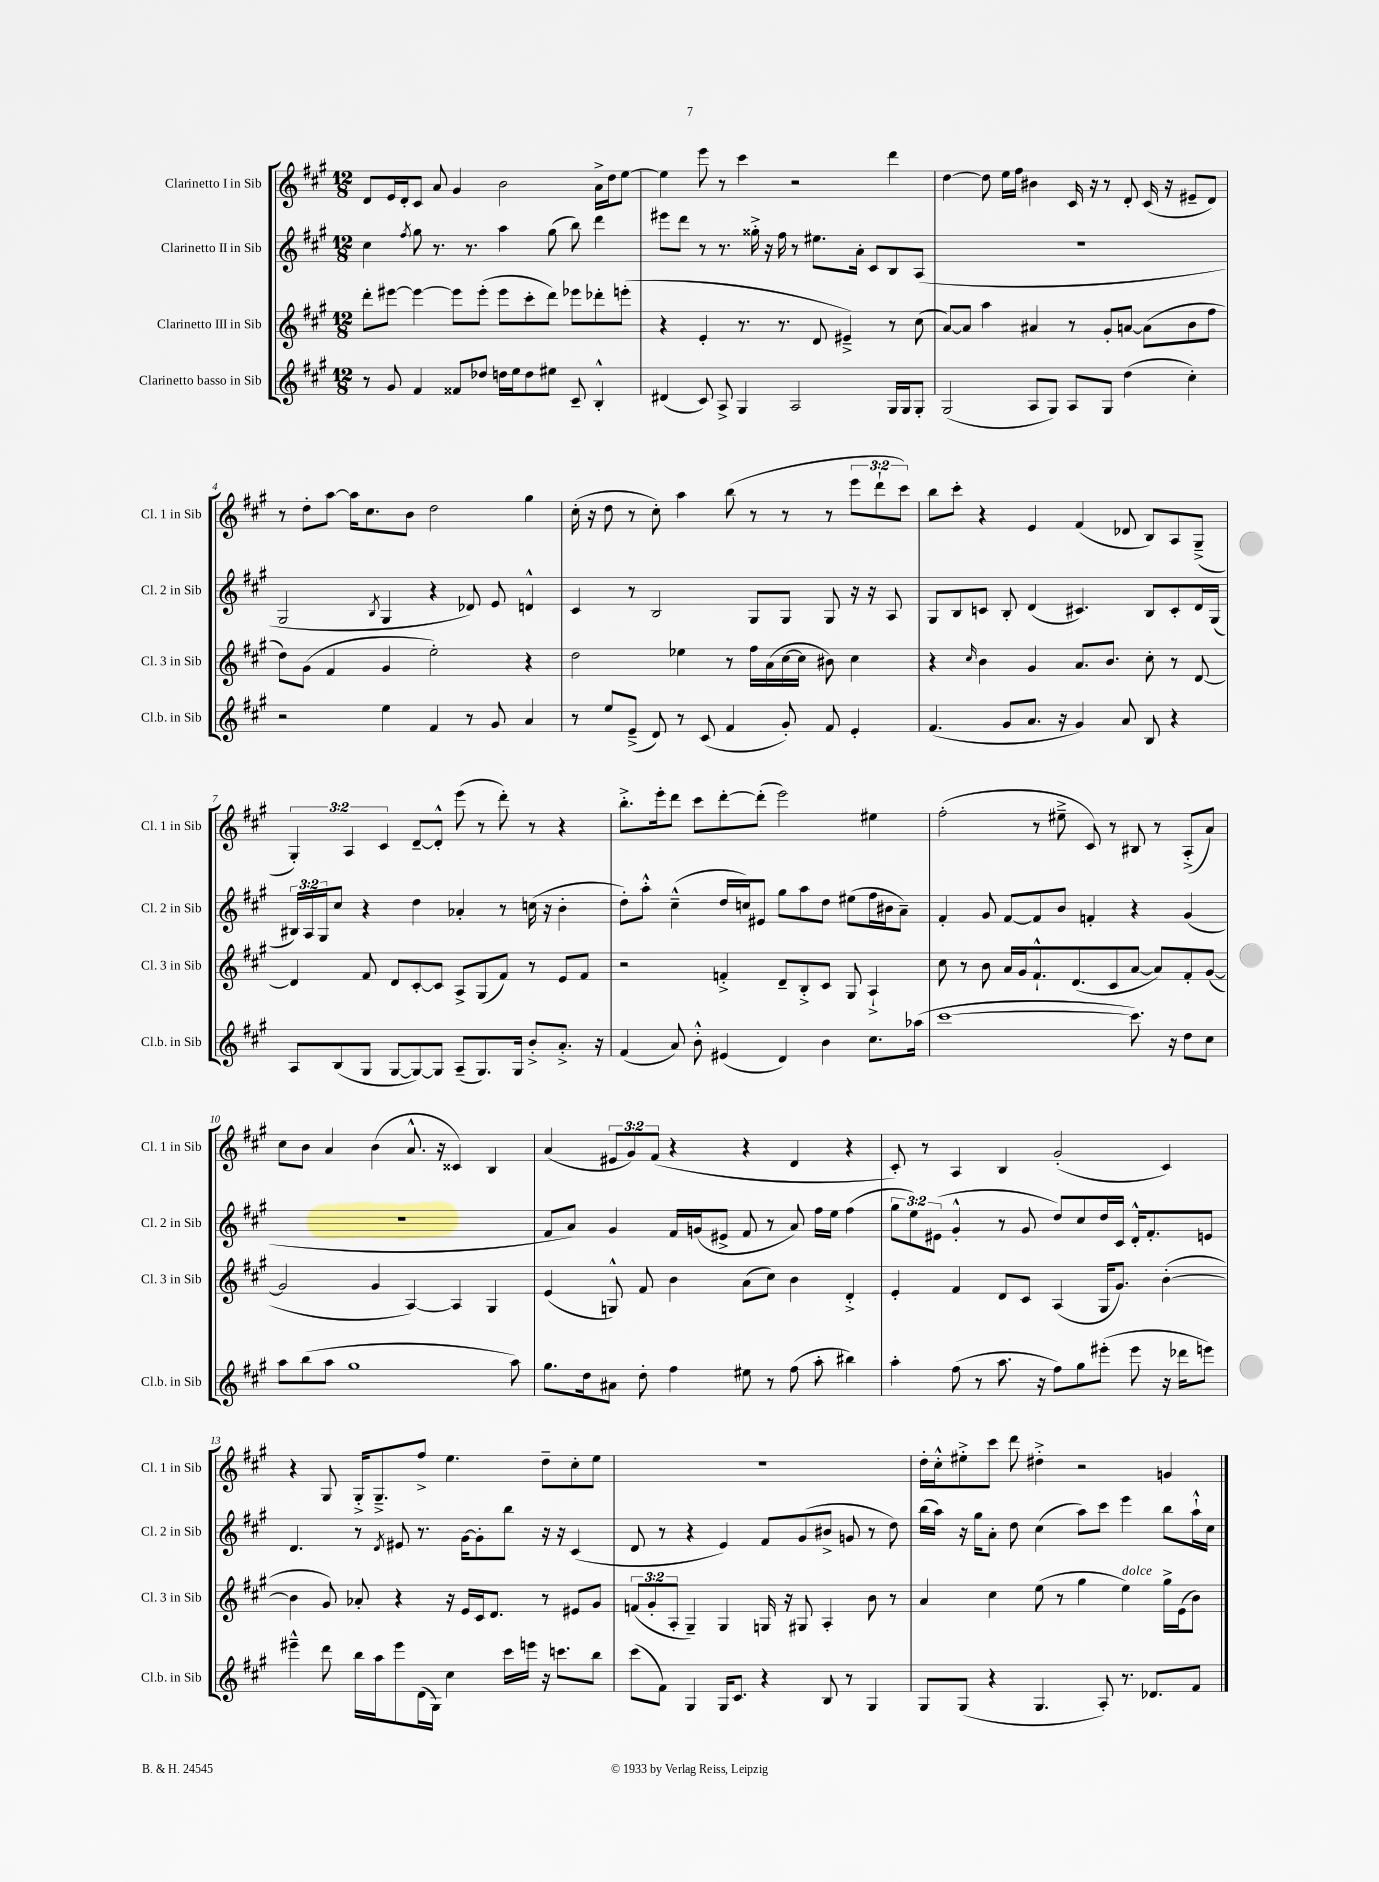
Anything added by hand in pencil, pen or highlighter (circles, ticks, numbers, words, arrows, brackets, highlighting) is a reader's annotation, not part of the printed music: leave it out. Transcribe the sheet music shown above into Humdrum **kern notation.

**kern	**kern	**kern	**kern
*part4	*part3	*part2	*part1
*staff4	*staff3	*staff2	*staff1
*I"Clarinetto basso in Sib	*I"Clarinetto III in Sib	*I"Clarinetto II in Sib	*I"Clarinetto I in Sib
*I'Cl.b. in Sib	*I'Cl. 3 in Sib	*I'Cl. 2 in Sib	*I'Cl. 1 in Sib
*clefG2	*clefG2	*clefG2	*clefG2
*k[f#c#g#]	*k[f#c#g#]	*k[f#c#g#]	*k[f#c#g#]
*M12/8	*M12/8	*M12/8	*M12/8
=1	=1	=1	=1
8r	8ddd'\L	4cc#\	8d/L
8g#/	[8eee#X\J	.	16e/L
.	.	.	16d'/J
.	.	8qff#/	.
4f#/	4eee#\_	8gg#\	8c#/J
.	.	8.r	8a/
8f##X/L	8eee#\L]	.	4g#/
.	.	8.r	.
8dd-X/J	(8eee#'\J	.	.
16ddn\LL	8eee#\L	4aa\	2b\
16ee\J	.	.	.
8dd\	8ccc#'\	.	.
8ee#X\J	8ddd\J)	(8gg#\	.
8c#~/	8eee-X\L	8bb\)	.
4B'^^/	8ddd-X'\	4ddd\	16a^\LL
.	.	.	16dd\J
.	(8eeen'\J	.	[8ee\J
=2	=2	=2	=2
(4d#X/	4r	8eee#X\L	4ee\]
.	.	8ddd\J	.
8c#/)	4e'/	8r	8eee\
8A^/	.	8.r	8r
4G#/	8.r	.	4ccc#\
.	.	16gg##X'^\	.
.	.	16r	.
.	8.r	16ff#\	.
2A/	.	8r	2r
.	8d/	8.ee#X\L	.
.	4e#X~^/)	.	.
.	.	16a'\Jk	.
.	.	8c#/L	.
16G#/LL	8r	8B/	4ddd\
16G#/J	.	.	.
8G#'/J	(8cc#\	(8A/J	.
=3	=3	=3	=3
(2G#/	[8a/L)	1.r	[4dd\
.	8a/J]	.	.
.	4aa\	.	8dd\]
.	.	.	16ee\LL
.	.	.	16ff#\JJ
8A/L	4a#X/	.	4b#X\
8G#/J)	.	.	.
8A/L	8r	.	16c#/
.	.	.	16r
8G#/J	8g#'/L	.	8r
(4dd\	[8an/J	.	8d'/
.	(8a\L]	.	(16c#/
.	.	.	16r
4cc#'\)	8b\	.	8e#X~/L
.	8ff#\J	.	8d/J)
!!LO:LB:g=z
=4	=4	=4	=4
2r	8dd\L)	2G#/	8r
.	(8g#\J	.	8dd'\L
.	4f#/	.	[8aa\J
.	.	.	16aa\KL]
.	.	.	8.cc#\
.	.	8qB/	.
4ee\	4g#/	4G#/	.
.	.	.	8b\J
4f#/	2ee'\)	4r	2dd\
8r	.	8d-X/)	.
8g#/	.	8e/	.
4a/	4r	4dn^^/	4gg#\
=5	=5	=5	=5
8r	2dd\	4c#/	(16cc#'\
.	.	.	16r
8ee/L	.	.	8dd\
(8e~^/J	.	8r	8r
8d/)	.	2B/	8cc#'\)
8r	4ee-X\	.	4aa\
(8c#/	.	.	.
4f#/	8r	.	(8bb\
.	16ff#\LL	8G#/L	8r
.	(16a\	.	.
8g#'/)	[16cc#\	8G#/J	8r
.	16cc#\JJ]	.	.
8f#/	8b#X\)	8G#/	8r
4e'/	4cc#\	16r	12eee\L
.	.	16r	.
.	.	.	12ddd`\
.	.	8A/	.
.	.	.	12ccc#\J)
=6	=6	=6	=6
(4.f#/	4r	8G#/L	8bb\L
.	.	8B/	8ccc#'\J
.	16qqcc#/	.	.
.	4b\	8cn/J	4r
8g#/L	.	8B'/	.
8.a/J	4g#/	(4d/	4e/
16r	.	.	.
4g#/)	8.a/L	4.c#X/)	(4f#/
.	8.b/J	.	.
8a/	.	.	8d-X/
8B/	8cc#'\	8B/L	8B/L)
4r	8r	8c#'/	8A/
.	[8d/	16d/L	(8G#~^/J
.	.	(16G#/JJ	.
!!LO:LB:g=z
=7	=7	=7	=7
8A/L	4d/]	24B#X/LL)	6G#'/)
.	.	24A/	.
.	.	24G#/J	.
(8B/	.	8cc#/J	.
.	.	.	6A/
8G#/J	8f#/	4r	.
.	.	.	6c#/
[8G#/L	8d/L	.	.
8G#/_)	[8c#'/	4dd\	[8d~/L
8G#/J]	8c#/J]	.	8d'^^/J]
(8A~/L	8A^/L	4a-X'/	(8eee\
8.G#/)	(8G#/	.	8r
.	8f#/J)	8r	8ddd'\)
16G#/Jk	.	.	.
8b'^/L	8r	(16ccn\	8r
.	.	16r	.
8.a'^/J	8e/L	4b'\	4r
.	8f#/J	.	.
16r	.	.	.
=8	=8	=8	=8
(4f#/	2r	8dd'\L)	8.bb'^\L
.	.	8aa'^^\J	.
.	.	.	16eee'\k
8a/)	.	(4cc#~^^\	8ddd\J
8b'^^\	.	.	8ccc#\L
(4e#X/	4fn'^/	16dd/LL	[8ddd'\
.	.	16ccn/J)	.
.	.	8e#X/J	(8ddd'\J]
4d/)	8d~/L	8gg#\L	2eee\)
.	8B'^/	8aa\	.
4b\	8c#/J	8dd\J	.
.	8G#/	(8ee#X\L	.
8.cc#\L	4A`^/	16ff#\L	4ee#X\
.	.	16b#X\J	.
.	.	8a~\J)	.
(16aa-X\Jk	.	.	.
=9	=9	=9	=9
[1ccc#	8cc#\	4f#'/	(2ff#'\
.	8r	.	.
.	8b\	8g#/	.
.	16a/LL	[8f#/L	.
.	16g#/J	.	.
.	8.f#`^^/	8f#/]	8r
.	.	8b/J	8ee#X~^\
.	(8.d/	.	.
.	.	4fn'/	8c#/)
.	8c#/	.	8r
8.ccc#\])	[8a/J	4r	8B#X/
.	8a/L])	.	8r
16r	.	.	.
8dd\L	8f#'/	(4g#/	(8A'^/L
8cc#\J	([8g#/J	.	8a/J)
!!LO:LB:g=z
=10	=10	=10	=10
8aa\L	2g#/]	1.r	8cc#\L
(8bb\	.	.	8b\J
8aa\J	.	.	4a/
1gg#	.	.	.
.	4g#/	.	(4b\
.	[4A/)	.	8.a^^/
.	.	.	16r
.	4A/]	.	4c##X/)
.	4G#/	.	4B/
8aa\)	.	.	.
=11	=11	=11	=11
8.gg#\L	(4e/	8f#/L	(4a/
.	.	8a/J)	.
16dd\k	.	.	.
8a#X\J	8Gn^^/)	4g#/	12e#X/L
.	.	.	12g#/)
8dd'\	8f#/	.	.
.	.	.	(12f#/J
4ff#\	4b\	16f#/LL	4r
.	.	(16gn/J	.
.	.	8e#X^/J	.
8ee#X\	(8a\L	8f#/	4r
8r	8cc#\J)	8r	.
(8ff#\	4b\	8a/)	4d/
8aa'\	.	16ff#\LL	.
.	.	16ee\JJ	.
4bb#X\)	4d'^/	(4ff#\	4r
=12	=12	=12	=12
4aa'\	4e'/	12gg#\L	8c#'/)
.	.	12ee\)	.
.	.	.	8r
.	.	(12e#X\J	.
(8ff#\	4f#/	4g#'^^/	4A/
8r	.	.	.
8.aa\	8d/L	8r	4B/
.	8c#/J	8g#/	.
16r	.	.	.
8ff#\L)	(4A/	8dd/L)	(2g#'/
8gg#\	.	8cc#/	.
(8eee#X'\J	16G#/KL	16dd/L	.
.	8.g#/J)	16c#/JJ	.
8eee#\	.	16d'^^/KL	.
.	.	8.f#'/	.
16r	([4b'\	.	4c#/)
16ddd-X\KL	.	.	.
8eeen\J)	.	8en/J	.
!!LO:LB:g=z
=13	=13	=13	=13
4eee#X~^^\	4b\]	4.d/	4r
8ddd\	8g#/)	.	8G#/
16bb\LL	8a-X'/	8r	16G#'^/KL
16aa\J	.	.	8.G#~^/
.	.	8qd/	.
8eee#\	4r	8e#X/	.
(16d\L	.	8.r	8ff#^/J
16G#\JJ)	.	.	.
4cc#\	16r	.	4.ee\
.	16e/LL	[16g#\KL	.
.	16c#/J	8g#'\]	.
.	8.d/J	.	.
16ccc#\LL	.	8bb\J	.
16eeen\JJ	.	.	.
16r	8r	16r	8dd~\L
8.cccn\L	.	16r	.
.	8e#X/L	(4c#/	8cc#'\
8bb\J	8g#/J	.	8ee\J
=14	=14	=14	=14
(8ccc#\L	(12fn/L	8d/	1.r
.	12g#'/	.	.
8f#\J)	.	8r	.
.	12A'/J	.	.
4G#/	4G#~/)	4r	.
16G#/KL	4G#/	4e/)	.
8.c#/J	.	.	.
4r	16Gn/	8f#/L	.
.	16r	.	.
.	8G#X/	(8g#/	.
8B/	4A'/	8b#X^/J	.
8r	.	8gn/	.
4G#/	8b\	8r	.
.	8r	8dd\)	.
=15	=15	=15	=15
8G#/L	4a/	(16bb\LL	16dd'\LL
.	.	16aa\JJ)	16cc#'^^\J
(8G#/J	.	16r	8ee#X'^\
.	.	16gg#\KL	.
4r	4cc#\	8a'\J	8ccc#\J
.	.	8dd\	8ddd\
4.G#/	(8ee\	(4cc#\	4dd#X'^\
.	8r	.	.
.	4gg#\	8aa\L)	2r
8A'/)	.	8ccc#\J	.
!	!LO:TX:a:i:t=dolce	!	!
8.r	4ee\)	4eee\	.
8.d-X/L	.	.	.
.	16gg#^\LL	8bb\L	4gn/
.	(16e\J	.	.
8f#/J	8b\J)	16aa`^^\L	.
.	.	16cc#\JJ	.
==	==	==	==
*-	*-	*-	*-
